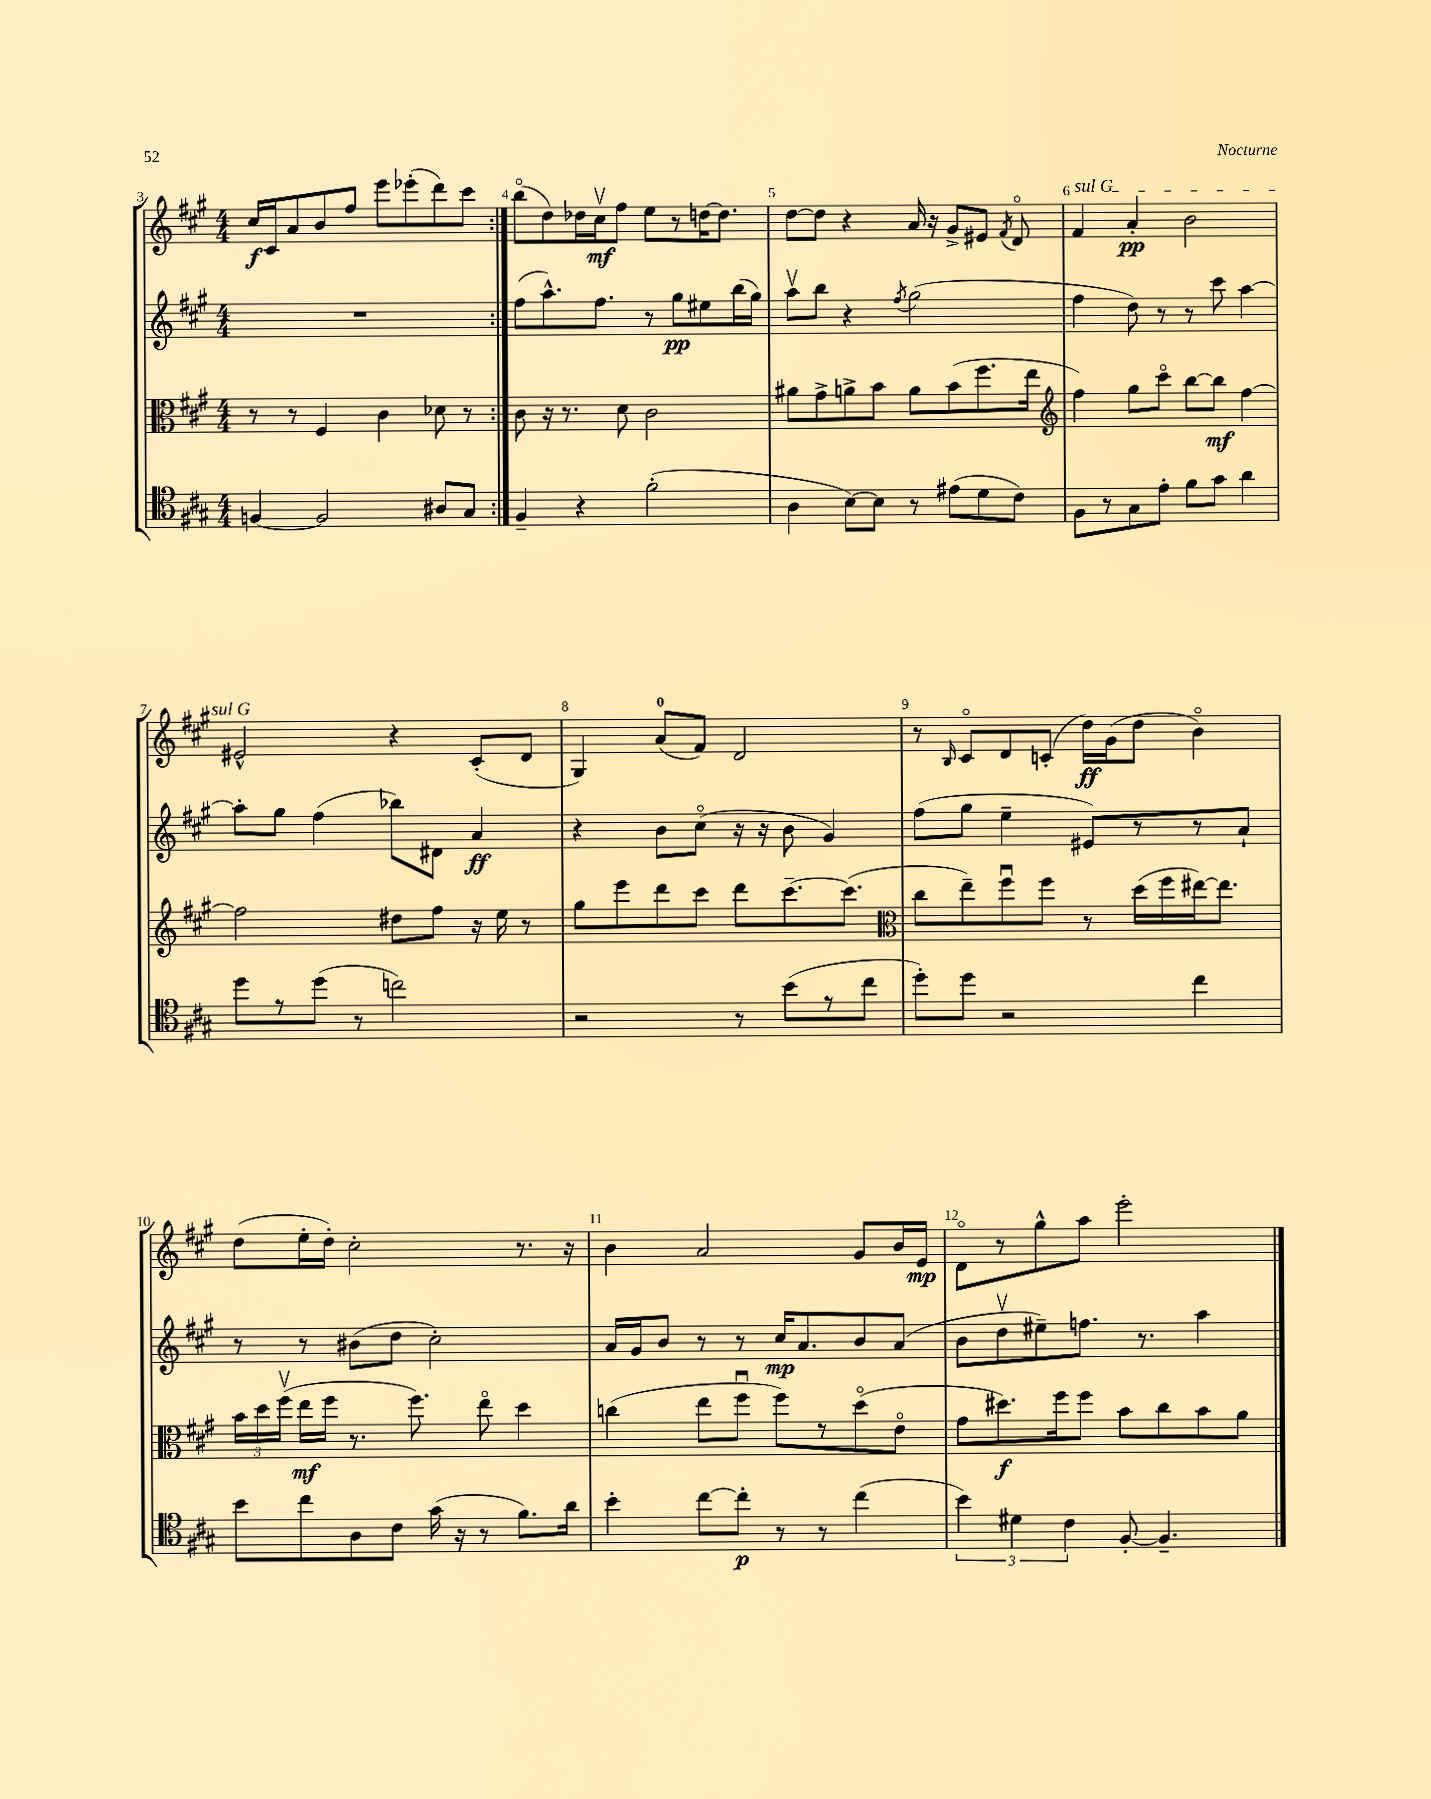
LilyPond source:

<<
\new StaffGroup <<
\new Staff = "s0" {
    \clef treble \key a \major \numericTimeSignature \time 4/4
    \autoBeamOff \repeat volta 2 { cis''16[\f cis'16 a'8 b'8 fis''8] e'''8[ ees'''8-.( d'''8) cis'''8] | }
    b''8[\flageolet( d''8) des''16 cis''16\upbow\mf fis''8] e''8[ r8 d''16~ d''8.] |
    d''8[~ d''8] r4 a'16 r16 gis'8[-> eis'8] \acciaccatura { fis'8 } d'8\flageolet |
    \once \override TextSpanner.bound-details.left.text = \markup { \italic "sul G" } fis'4\startTextSpan a'4-.\pp b'2 |
    eis'2-^\stopTextSpan r4 cis'8[-.( d'8] |
    gis4) a'8[-0( fis'8]) d'2 |
    r8 \grace { b16 } cis'8[\flageolet d'8 c'8]-.( d''16[\ff) gis'16( d''8] b'4\flageolet) |
    d''8[( e''16-. d''16]-.) cis''2-. r8. r16 |
    b'4 a'2 gis'8[ b'16 e'16]\mp |
    d'8[\flageolet r8 gis''8-^ a''8] e'''2-. \bar "|." |
}
\new Staff = "s1" {
    \clef treble \key a \major \numericTimeSignature \time 4/4
    \autoBeamOff \repeat volta 2 { R1 | }
    fis''8[( a''8.-^) fis''8.] r8 gis''8[\pp eis''8 b''16( gis''16]) |
    a''8[\upbow b''8] r4 \acciaccatura { fis''8 } gis''2( |
    fis''4 d''8) r8 r8 cis'''8 a''4~ |
    a''8[-. gis''8] fis''4( bes''8[) dis'8] a'4\ff |
    r4 b'8[ cis''8]\flageolet( r16 r16 b'8 gis'4) |
    fis''8[( gis''8] e''4-- eis'8[) r8 r8 a'8]-! |
    r8 r8 bis'8[( d''8] cis''2-.) |
    a'16[ gis'16 b'8] r8 r8 cis''16[\mp a'8. b'8 a'8]( |
    b'8[ d''8\upbow eis''8--) f''8.] r8. a''4 \bar "|." |
}
\new Staff = "s2" {
    \clef alto \key a \major \numericTimeSignature \time 4/4
    \autoBeamOff \repeat volta 2 { r8 r8 fis4 cis'4 des'8 r8 | }
    cis'8 r16 r8. d'8 cis'2 |
    ais'8[ gis'8-> a'8-> b'8] a'8[ b'8( fis''8. e''16] |
    \clef treble fis''4) gis''8[ cis'''8]\flageolet b''8[~ b''8]\mf fis''4~ |
    fis''2 dis''8[ fis''8] r16 e''16 r8 |
    gis''8[ e'''8 d'''8 cis'''8] d'''8[ cis'''8.~-- cis'''8.]( |
    \clef alto cis''8[ e''8--) fis''8\downbow fis''8] r8 d''16[( fis''16 eis''16~) eis''8.] |
    \tuplet 3/2 { b'16[ d''16 fis''16]\upbow( } e''16[\mf fis''16] r8. fis''8.) e''8\flageolet d''4 |
    c''4( e''8[ fis''8]\downbow fis''8[) r8 d''8\flageolet( e'8]\flageolet |
    gis'8[ dis''8.\f) fis''16 fis''8] b'8[ cis''8 b'8 a'8] \bar "|." |
}
\new Staff = "s3" {
    \clef tenor \key a \major \numericTimeSignature \time 4/4
    \autoBeamOff \repeat volta 2 { f4~ f2 ais8[ gis8] | }
    fis4-- r4 fis'2-.( |
    a4 b8[~) b8] r8 eis'8[( d'8 cis'8]) |
    fis8[ r8 gis8 e'8]-. fis'8[ gis'8] a'4 |
    d''8[ r8 d''8]( r8 c''2) |
    r2 r8 b'8[( r8 cis''8] |
    d''8[-.) d''8] r2 cis''4 |
    b'8[ cis''8 a8 cis'8] gis'16( r16 r8 fis'8.[) a'16] |
    b'4-. cis''8[~ cis''8]-.\p r8 r8 cis''4( |
    \tuplet 3/2 { b'4) dis'4 cis'4 } fis8~-. fis4.-- \bar "|." |
}
>>
>>
\layout { \context { \Score currentBarNumber = #3 \override BarNumber.break-visibility = ##(#f #t #t) barNumberVisibility = #all-bar-numbers-visible } }
